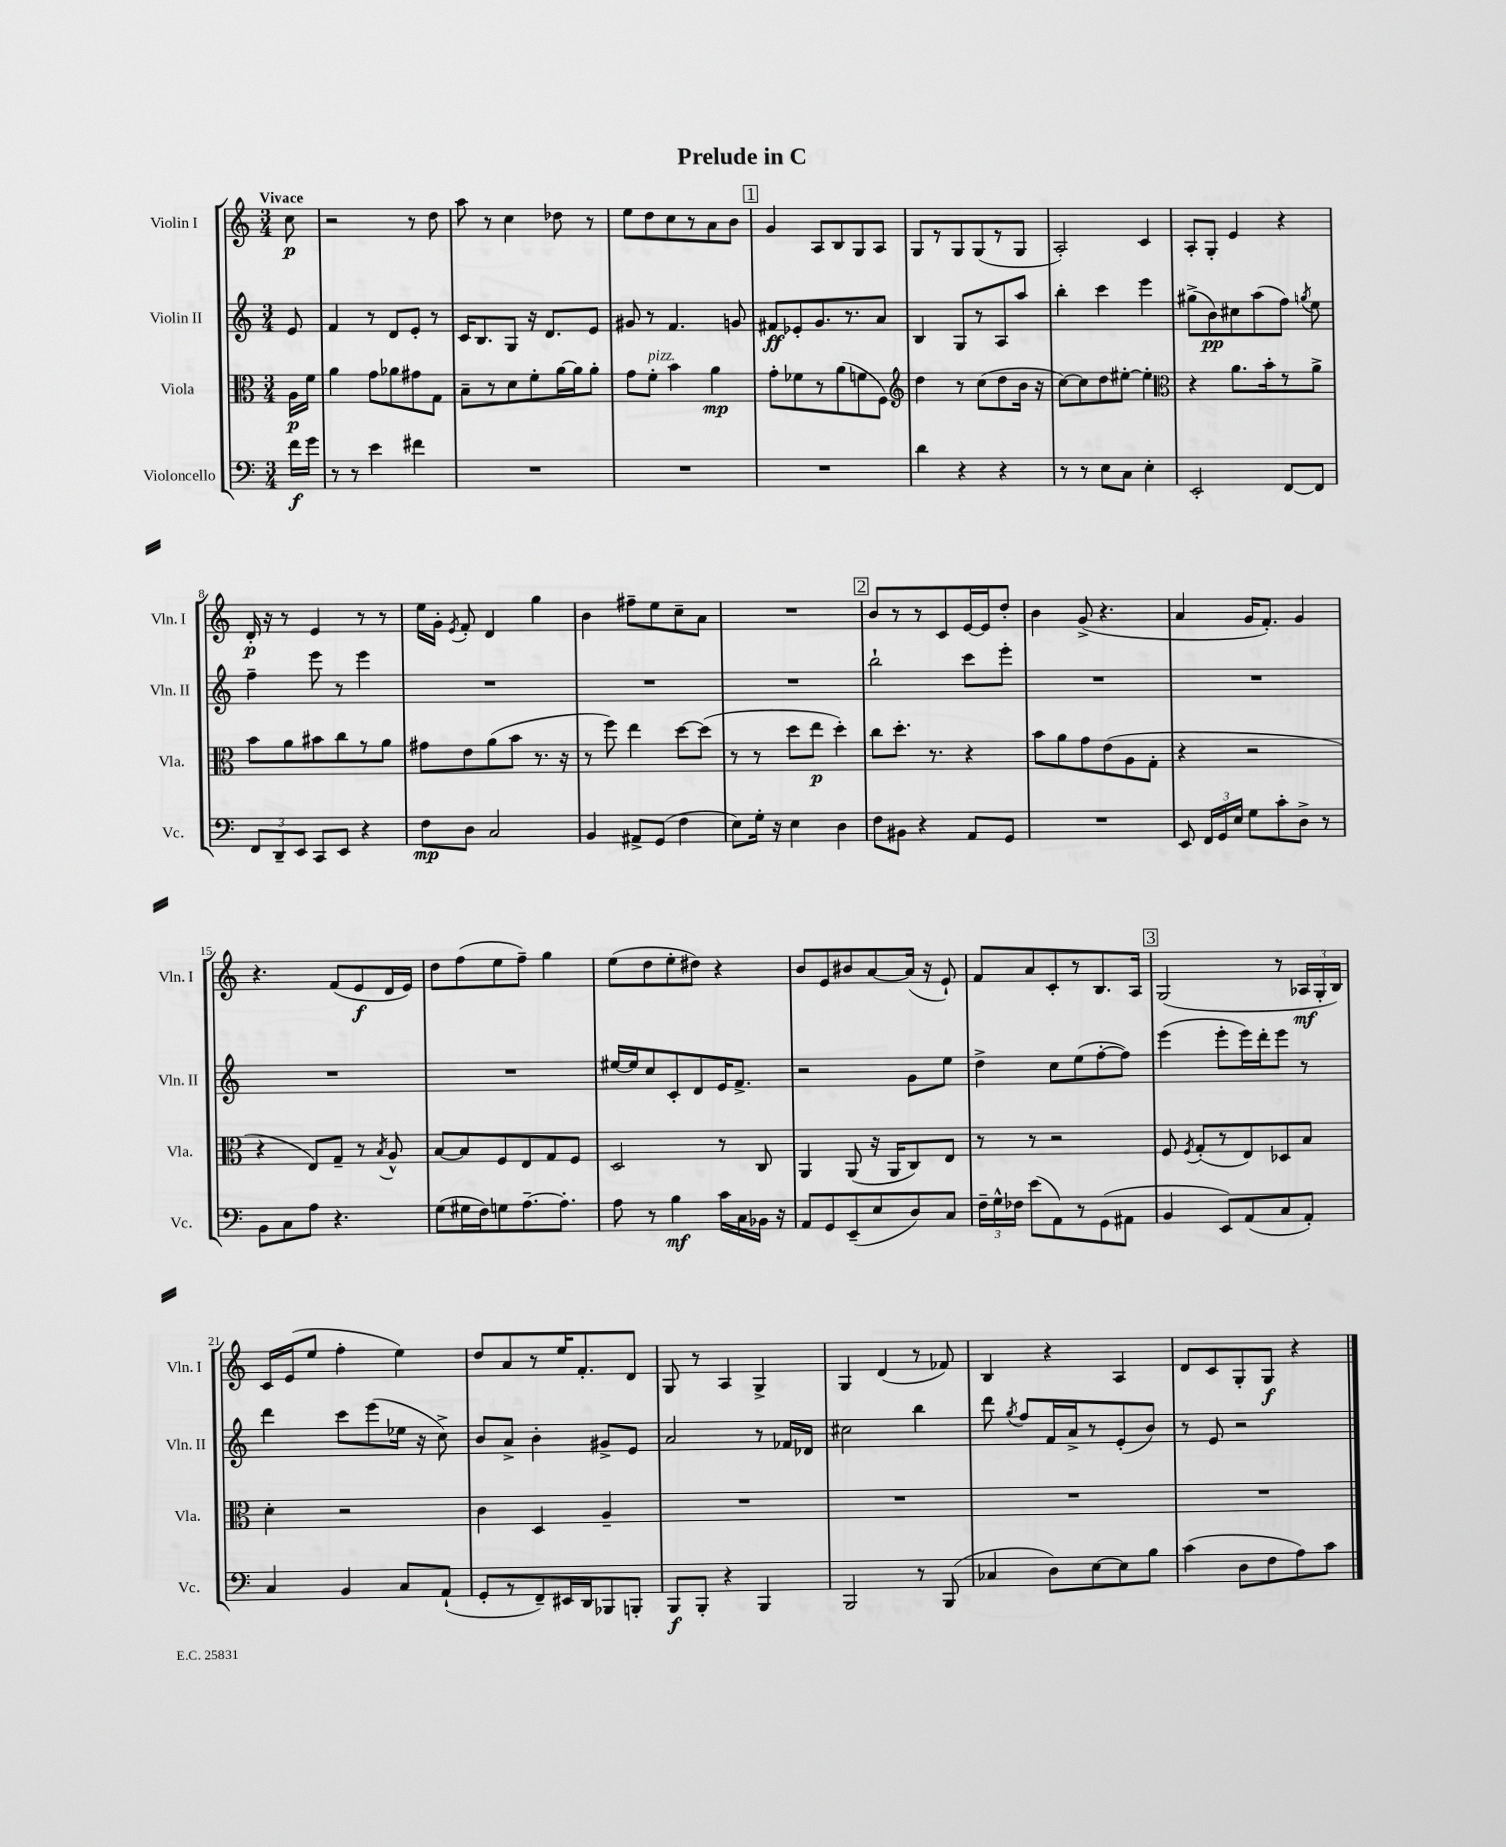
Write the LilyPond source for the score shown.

\header { title = "Prelude in C" }
<<
\new StaffGroup <<
\new Staff = "s0" \with { instrumentName = "Violin I" shortInstrumentName = "Vln. I" } {
    \clef treble \key c \major \numericTimeSignature \time 3/4 \partial 8 \tempo "Vivace"
    \autoBeamOff c''8\p |
    r2 r8 d''8 |
    a''8 r8 c''4 des''8 r8 |
    e''8[ d''8 c''8 r8 a'8 b'8] |
    \mark \markup { \box "1" } g'4 a8[ b8 g8 a8] |
    g8[ r8 g8 g8( r8 g8] |
    a2-.) c'4 |
    a8[-. g8]-. e'4 r4 |
    d'16-.\p r16 r8 e'4 r8 r8 |
    e''16[ g'16]-. \acciaccatura { e'8 } f'8-. d'4 g''4 |
    b'4 fis''8[-- e''8 c''8-- a'8] |
    R2. |
    \mark \markup { \box "2" } b'8[ r8 r8 c'8 e'16~ e'16 d''8]-. |
    b'4 g'8->( r4. |
    a'4 g'16[ f'8.]-.) g'4 |
    r4. f'8[( e'8\f d'16 e'16]) |
    d''8[ f''8( e''8 f''8]--) g''4 |
    e''8[( d''8 e''8-. dis''8]) r4 |
    b'8[ e'8 bis'8 a'8~ a'16]( r16 e'8-!) |
    f'8[ a'8 c'8-. r8 b8. a16] |
    \mark \markup { \box "3" } g2( r8 \tuplet 3/2 { aes16[\mf g16-. b16]) } |
    c'16[ e'16( e''8] f''4-. e''4) |
    d''8[ a'8 r8 e''16 f'8.-. d'8] |
    g8 r8 a4 g4-> |
    g4 d'4( r8 fes'8) |
    b4 r4 a4 |
    d'8[ c'8 g8-. g8]\f r4 \bar "|." |
}
\new Staff = "s1" \with { instrumentName = "Violin II" shortInstrumentName = "Vln. II" } {
    \clef treble \key c \major \numericTimeSignature \time 3/4 \partial 8
    \autoBeamOff e'8 |
    f'4 r8 d'8[ e'8]-. r8 |
    c'16[ b8. g8] r16 d'8.[ e'8] |
    gis'8 r8 f'4. g'8 |
    \mark \markup { \box "1" } fis'8[\ff ees'8-. g'8. r8. a'8] |
    b4 g8[ r8 a8 a''8] |
    b''4-. c'''4 e'''4 |
    gis''8[->( b'8\pp) cis''8 a''8( f''8]) \acciaccatura { g''8 } e''8 |
    f''4-- e'''8 r8 e'''4 |
    R2. |
    R2. |
    R2. |
    \mark \markup { \box "2" } b''2-! c'''8[ e'''8]-. |
    R2. |
    R2. |
    R2. |
    R2. |
    eis''16[~ eis''16 c''8 c'8-. d'8 e'16 f'8.]-> |
    r2 g'8[ e''8] |
    d''4-> c''8[ e''8( f''8~-. f''8]) |
    \mark \markup { \box "3" } e'''4( e'''8[-. e'''16) d'''16-. e'''8] r8 |
    d'''4 c'''8[ e'''8( ees''16] r16 c''8->) |
    b'8[ a'8]-> b'4-. gis'8[-> e'8] |
    a'2 r8 fes'16[ des'16] |
    cis''2 b''4 |
    d'''8 \acciaccatura { g''8 } f''8[ f'16 a'16-> r8 e'8-.( b'8]) |
    r8 e'8 r2 \bar "|." |
}
\new Staff = "s2" \with { instrumentName = "Viola" shortInstrumentName = "Vla." } {
    \clef alto \key c \major \numericTimeSignature \time 3/4 \partial 8
    \autoBeamOff a16[\p f'16] |
    a'4 g'8[ aes'8 gis'8 g8] |
    b8[-- r8 d'8 f'8-. a'16~ a'16 a'8]-. |
    g'8[ f'8]-.^\markup { \italic "pizz." } b'4 a'4\mp |
    \mark \markup { \box "1" } g'8[-. fes'8 r8 a'8( f'8 f8]) |
    \clef treble d''4 r8 c''8[( d''8 b'16] r16 |
    c''8[~) c''8 d''8 eis''8]~-. eis''4-. |
    \clef alto r4 a'8.[ b'16-. r8 a'8]-> |
    b'8[ a'8 bis'8 c''8 r8 a'8] |
    gis'8[ e'8 a'8( b'8] r8. r16 |
    r8 f''8) e''4 d''8[~ d''8]( |
    r8 r8 d''8[ e''8]\p d''4-.) |
    \mark \markup { \box "2" } c''8[ d''8.]-. r8. r4 |
    b'8[ a'8 g'8 e'8( a8 g8]-. |
    r4 r2 |
    r4 e8[) g8]-- r8 \acciaccatura { b8 } a8-^ |
    b8[~ b8 f8 e8 g8 f8] |
    d2 r8 c8 |
    a,4 a,8( r16 a,16[ c8) e8] |
    r8 r8 r2 |
    \mark \markup { \box "3" } f8 \acciaccatura { f8 } g8[-.( r8 e8) des8 b8] |
    d'4-. r2 |
    c'4 d4 a4-- |
    R2. |
    R2. |
    R2. |
    R2. \bar "|." |
}
\new Staff = "s3" \with { instrumentName = "Violoncello" shortInstrumentName = "Vc." } {
    \clef bass \key c \major \numericTimeSignature \time 3/4 \partial 8
    \autoBeamOff f'16[\f g'16] |
    r8 r8 e'4 fis'4 |
    R2. |
    R2. |
    \mark \markup { \box "1" } R2. |
    d'4 r4 r4 |
    r8 r8 e8[ c8] e4-. |
    e,2-. f,8[~ f,8] |
    \tuplet 3/2 { f,8[ d,8-- e,8] } c,8[ e,8] r4 |
    f8[\mp d8] c2 |
    b,4 ais,8[-> g,8]( f4 |
    e8[) g16]-. r16 e4 d4 |
    \mark \markup { \box "2" } f8[ bis,8] r4 a,8[ g,8] |
    R2. |
    e,8 \tuplet 3/2 { f,16[ g,16 e16] } g8[ c'8-. d8]-> r8 |
    b,8[ c8 a8] r4. |
    g8[( gis16 f16) g8 a8.~-- a8.]-. |
    a8 r8 b4\mf c'16[ c16 bes,16] r16 |
    a,8[ g,8 e,8--( e8 d8) c8] |
    \tuplet 3/2 { f16[-- g16-^ fes16] } e'8[( a,8) r8 g,8( ais,8] |
    \mark \markup { \box "3" } b,4 e,8[) a,8( c8 a,8]-.) |
    c4 b,4 c8[ a,8]-!( |
    g,8[-. r8 f,8--) eis,16 d,16 bes,,8 b,,8]-. |
    b,,8[\f b,,8]-. r4 b,,4 |
    b,,2 r8 b,,8( |
    ces4 d8[) e8~ e8 b8] |
    c'4( d8[ f8 a8) c'8] \bar "|." |
}
>>
>>
